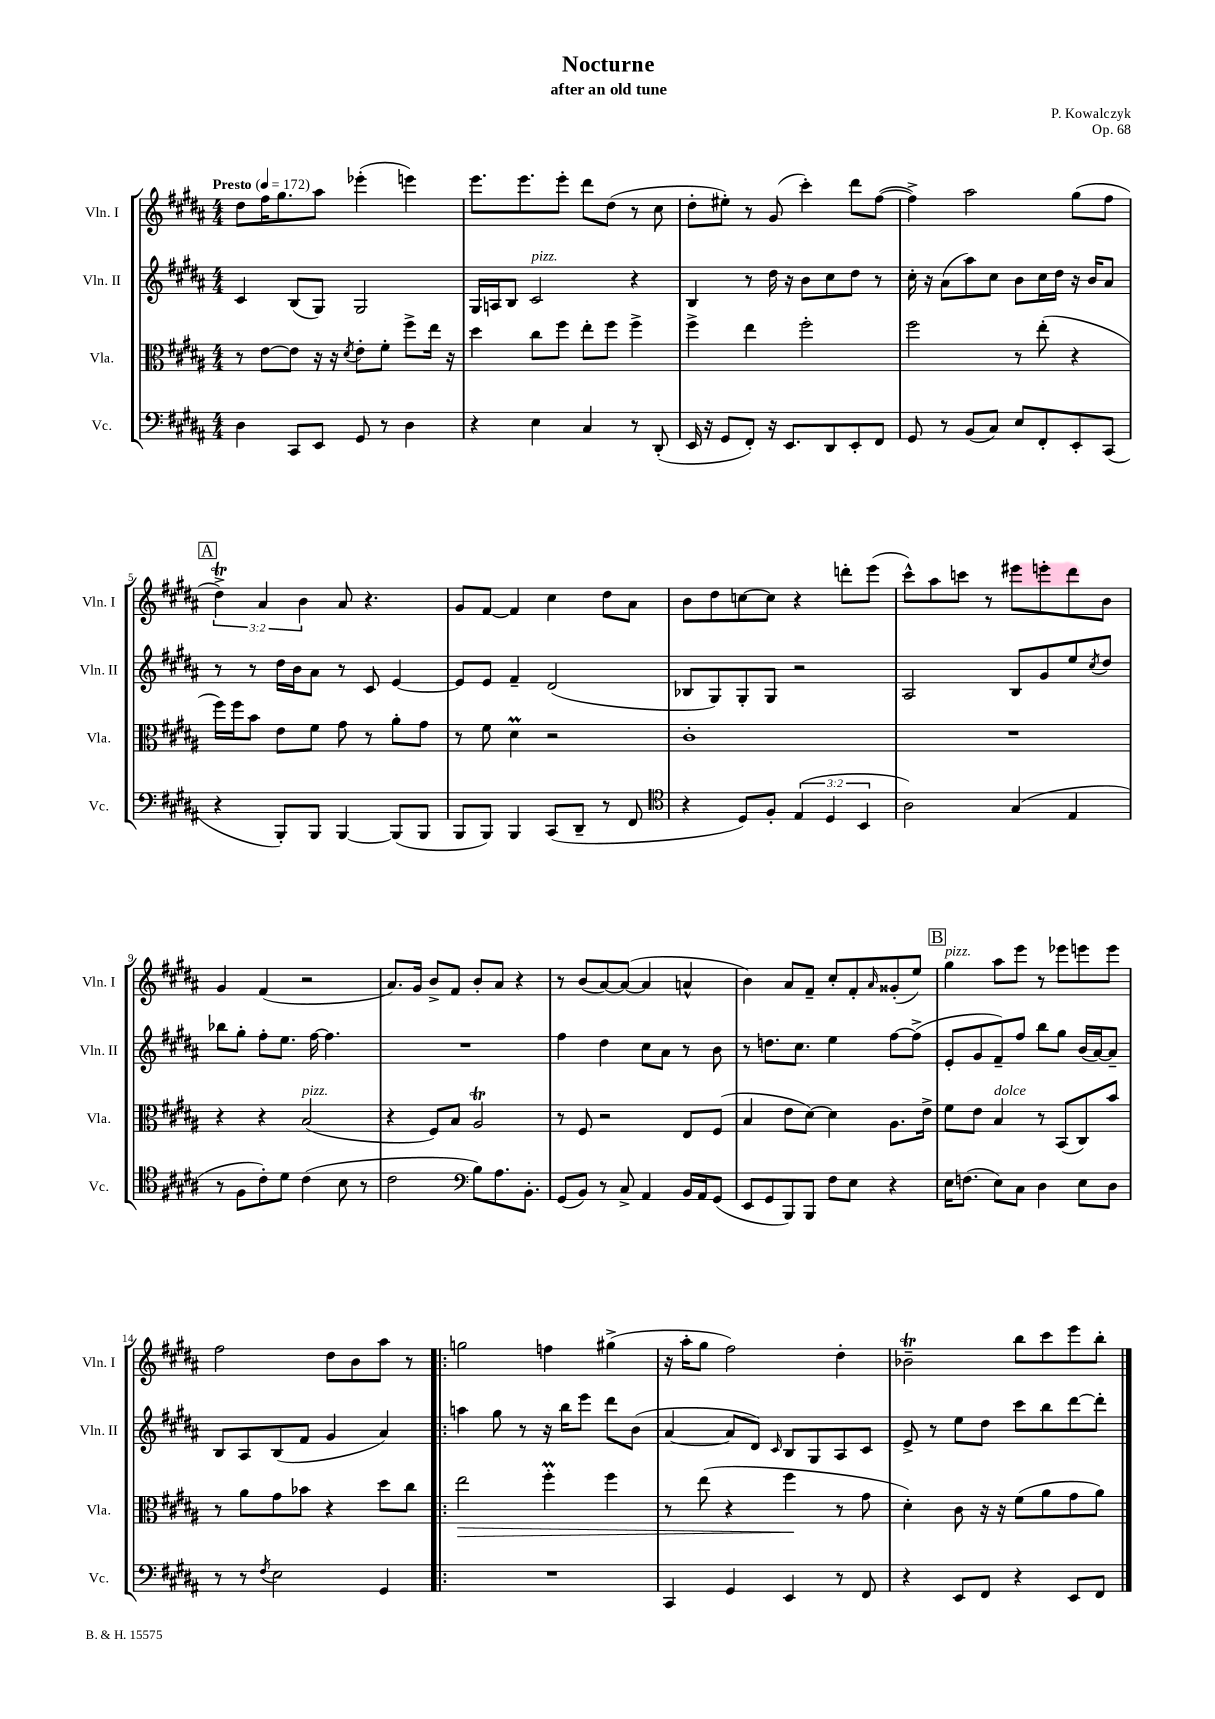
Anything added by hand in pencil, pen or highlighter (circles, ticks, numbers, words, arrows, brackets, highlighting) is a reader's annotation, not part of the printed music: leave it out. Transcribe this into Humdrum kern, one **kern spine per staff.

**kern	**kern	**kern	**kern
*staff4	*staff3	*staff2	*staff1
*clefF4	*clefC3	*clefG2	*clefG2
*k[f#c#g#d#a#]	*k[f#c#g#d#a#]	*k[f#c#g#d#a#]	*k[f#c#g#d#a#]
*M4/4	*M4/4	*M4/4	*M4/4
*MM172	*MM172	*MM172	*MM172
4D#\	8r	4c#/	8dd#\L
.	[8e\L	.	16ff#\K
.	.	.	8.gg#\
8CC#/L	8e\]J	(8B/L	.
8EE/J	16r	8G#/J)	8aa#\J
.	16r	.	.
.	8qd#/	.	.
8GG#/	8e'\L	2G#/	(4eee-'\
8r	8f#'\J	.	.
4D#\	8ff#^\L	.	4eee\)
.	16ee\Jk	.	.
.	16r	.	.
=	=	=	=
4r	4dd#\	16G#/LL	8.eee\L
.	.	16A/J	.
.	.	8B/J	.
.	.	.	8.eee\
4E\	8cc#\L	2c#/	.
.	8ff#\J	.	8eee'\J
4C#/	8ee'\L	.	8ddd#\L
.	8ff#\J	.	(8dd#\J
8r	4ff#^\	4r	8r
(8DD#'/	.	.	8cc#\
=	=	=	=
16EE/	4ff#^\	4B/	8dd#'\L
16r	.	.	.
8GG#/L	.	.	8ee#'\J)
8FF#'/J)	4ee\	8r	8r
16r	.	16dd#\	(8g#/
8.EE/L	.	16r	.
.	2ff#'\	8b\L	4ccc#'\)
8DD#/	.	8cc#\	.
8EE'/	.	8dd#\J	8ddd#\L
8FF#/J	.	8r	([8ff#\J
=	=	=	=
8GG#/	2ff#\	16cc#'\	4ff#^\])
.	.	16r	.
8r	.	(8a#\L	.
(8BB/L	.	8aa#\)	2aa#\
8C#/J)	.	8cc#\J	.
8E/L	8r	8b\L	.
8FF#'/	(8ee'\	16cc#\L	.
.	.	16dd#\JJ	.
8EE'/	4r	16r	(8gg#\L
.	.	16b/LK	.
(8CC#/J	.	8a#/J	8ff#\J
=	=	=	=
4r	16ff#\LL)	8r	6dd#^\)
.	16ff#\J	.	.
.	8b\J	8r	.
.	.	.	6a#/
8BBB'/L)	8e\L	16dd#\LL	.
.	.	16b\J	.
.	.	.	6b\
8BBB/J	8f#\J	8a#\J	.
[4BBB/	8g#\	8r	8a#/
.	8r	8c#/	4.r
(8BBB/]L	8a#'\L	[4e/	.
8BBB/J	8g#\J	.	.
=	=	=	=
8BBB/L	8r	8e/]L	8g#/L
8BBB/J)	8f#\	8e/J	[8f#/J
4BBB/	4d#\	4f#~/	4f#/]
(8CC#/L	2r	(2d#/	4cc#\
8DD#~/J	.	.	.
8r	.	.	8dd#\L
8FF#/	.	.	8a#\J
=	=	=	=
*clefC4	*	*	*
4r	1c#'	8B-/L	8b\L
.	.	8G#/)	8dd#\
8D#/L)	.	8G#'/	[8cc\
8F#'/J	.	8G#/J	8cc\]J
(6E/	.	2r	4r
6D#/	.	.	.
.	.	.	8ddd'\L
6BB/	.	.	.
.	.	.	(8eee\J
=	=	=	=
2A#\)	1r	2A#/	8ccc#^^\L)
.	.	.	8aa#\
.	.	.	8ccc\J
.	.	.	8r
(4G#/	.	8B/L	8eee#\L
.	.	8g#/	8eee'\
4E/	.	8ee/	8ddd#\
.	.	8qcc#/	.
.	.	8dd#/J	8b\J
=	=	=	=
8r	4r	8bb-\L	4g#/
8F#\L	.	8gg#'\J	.
8c#'\)	4r	8ff#'\L	(4f#/
8d#\J	.	8.ee\J	.
(4c#\	(2B/	.	2r
.	.	[16ff#\	.
.	.	4.ff#\]	.
8B\	.	.	.
8r	.	.	.
=	=	=	=
2c#\	4r	1r	8.a#/L)
.	.	.	16g#/Jk
.	8F#/L)	.	8b^/L
.	8B/J	.	8f#/J
*clefF4	*	*	*
8B\L)	2A#/	.	8b'/L
8.A#\	.	.	8a#/J
.	.	.	4r
8.BB'\J	.	.	.
=	=	=	=
(8GG#/L	8r	4ff#\	8r
8BB/J)	8F#/	.	(8b/L
8r	2r	4dd#\	[8a#/)
8C#^/	.	.	(8a#/_J
4AA#/	.	8cc#\L	4a#/]
.	.	8a#\J	.
16BB/LL	8E/L	8r	4a^^/
16AA#/J	.	.	.
(8GG#/J	(8F#/J	8b\	.
=	=	=	=
8EE/L	4B/	8r	4b\)
8GG#/	.	8.dd\L	.
8BBB/)	8e\L	.	8a#/L
.	.	8.cc#\J	.
8BBB/J	[8d#\J)	.	8f#~/J
8F#\L	4d#\]	4ee\	8cc#'/L
8E\J	.	.	8f#'/
.	.	.	16qqa#/
4r	8.A#\L	[8ff#\L	(8g##'/
.	.	(8ff#^\]J	8ee/J)
.	16e^\Jk	.	.
=	=	=	=
16E\LK	8f#\L	8e'/L	4gg#\
(8.F\J	.	.	.
.	8e\J	8g#/	.
8E\L)	4B/	8f#~/)	8aa#\L
8C#\J	.	8ff#/J	8eee\J
4D#\	8r	8bb\L	8r
.	(8BB/L	8gg#\J	8eee-\L
8E\L	8C#/)	(16b/LL	8eee\
.	.	[16a#/J)	.
8D#\J	8b/J	8a#~/]J	8eee\J
=	=	=	=
8r	8r	8B/L	2ff#\
8r	8a#\L	8A#/	.
8qF#/	.	.	.
2E\	8g#\	(8B/	.
.	8b-\J	8f#/J	.
.	4r	4g#/	8dd#\L
.	.	.	8b\
4GG#/	8dd#\L	4a#/)	8aa#\J
.	8cc#\J	.	8r
=!|:	=!|:	=!|:	=!|:
1r	2ee\	4aa\	2gg\
.	.	8gg#\	.
.	.	8r	.
.	4ff#'\	16r	4ff\
.	.	16bb\LK	.
.	.	8eee\J	.
.	4ff#\	8ddd#\L	(4gg#^\
.	.	(8b\J	.
=	=	=	=
4CC#/	8r	[4a#/	16r
.	.	.	16aa#'\LK
.	(8ee\	.	8gg#\J
4GG#/	4r	8a#/]L	2ff#\)
.	.	8d#/J)	.
.	.	16qqc#/	.
4EE/	4ff#\	8B/L	.
.	.	8G#/	.
8r	8r	8A#/	4dd#'\
8FF#/	8g#\	8c#/J	.
=	=	=	=
4r	4d#'\)	8e^/	2b-~\
.	.	8r	.
8EE/L	8c#\	8ee\L	.
8FF#/J	16r	8dd#\J	.
.	16r	.	.
4r	(8f#\L	8ccc#\L	8bb\L
.	8a#\	8bb\	8ccc#\
8EE/L	8g#\	[8ddd#\	8eee\
8FF#/J	8a#\J)	8ddd#'\]J	8bb'\J
==	==	==	==
*-	*-	*-	*-
